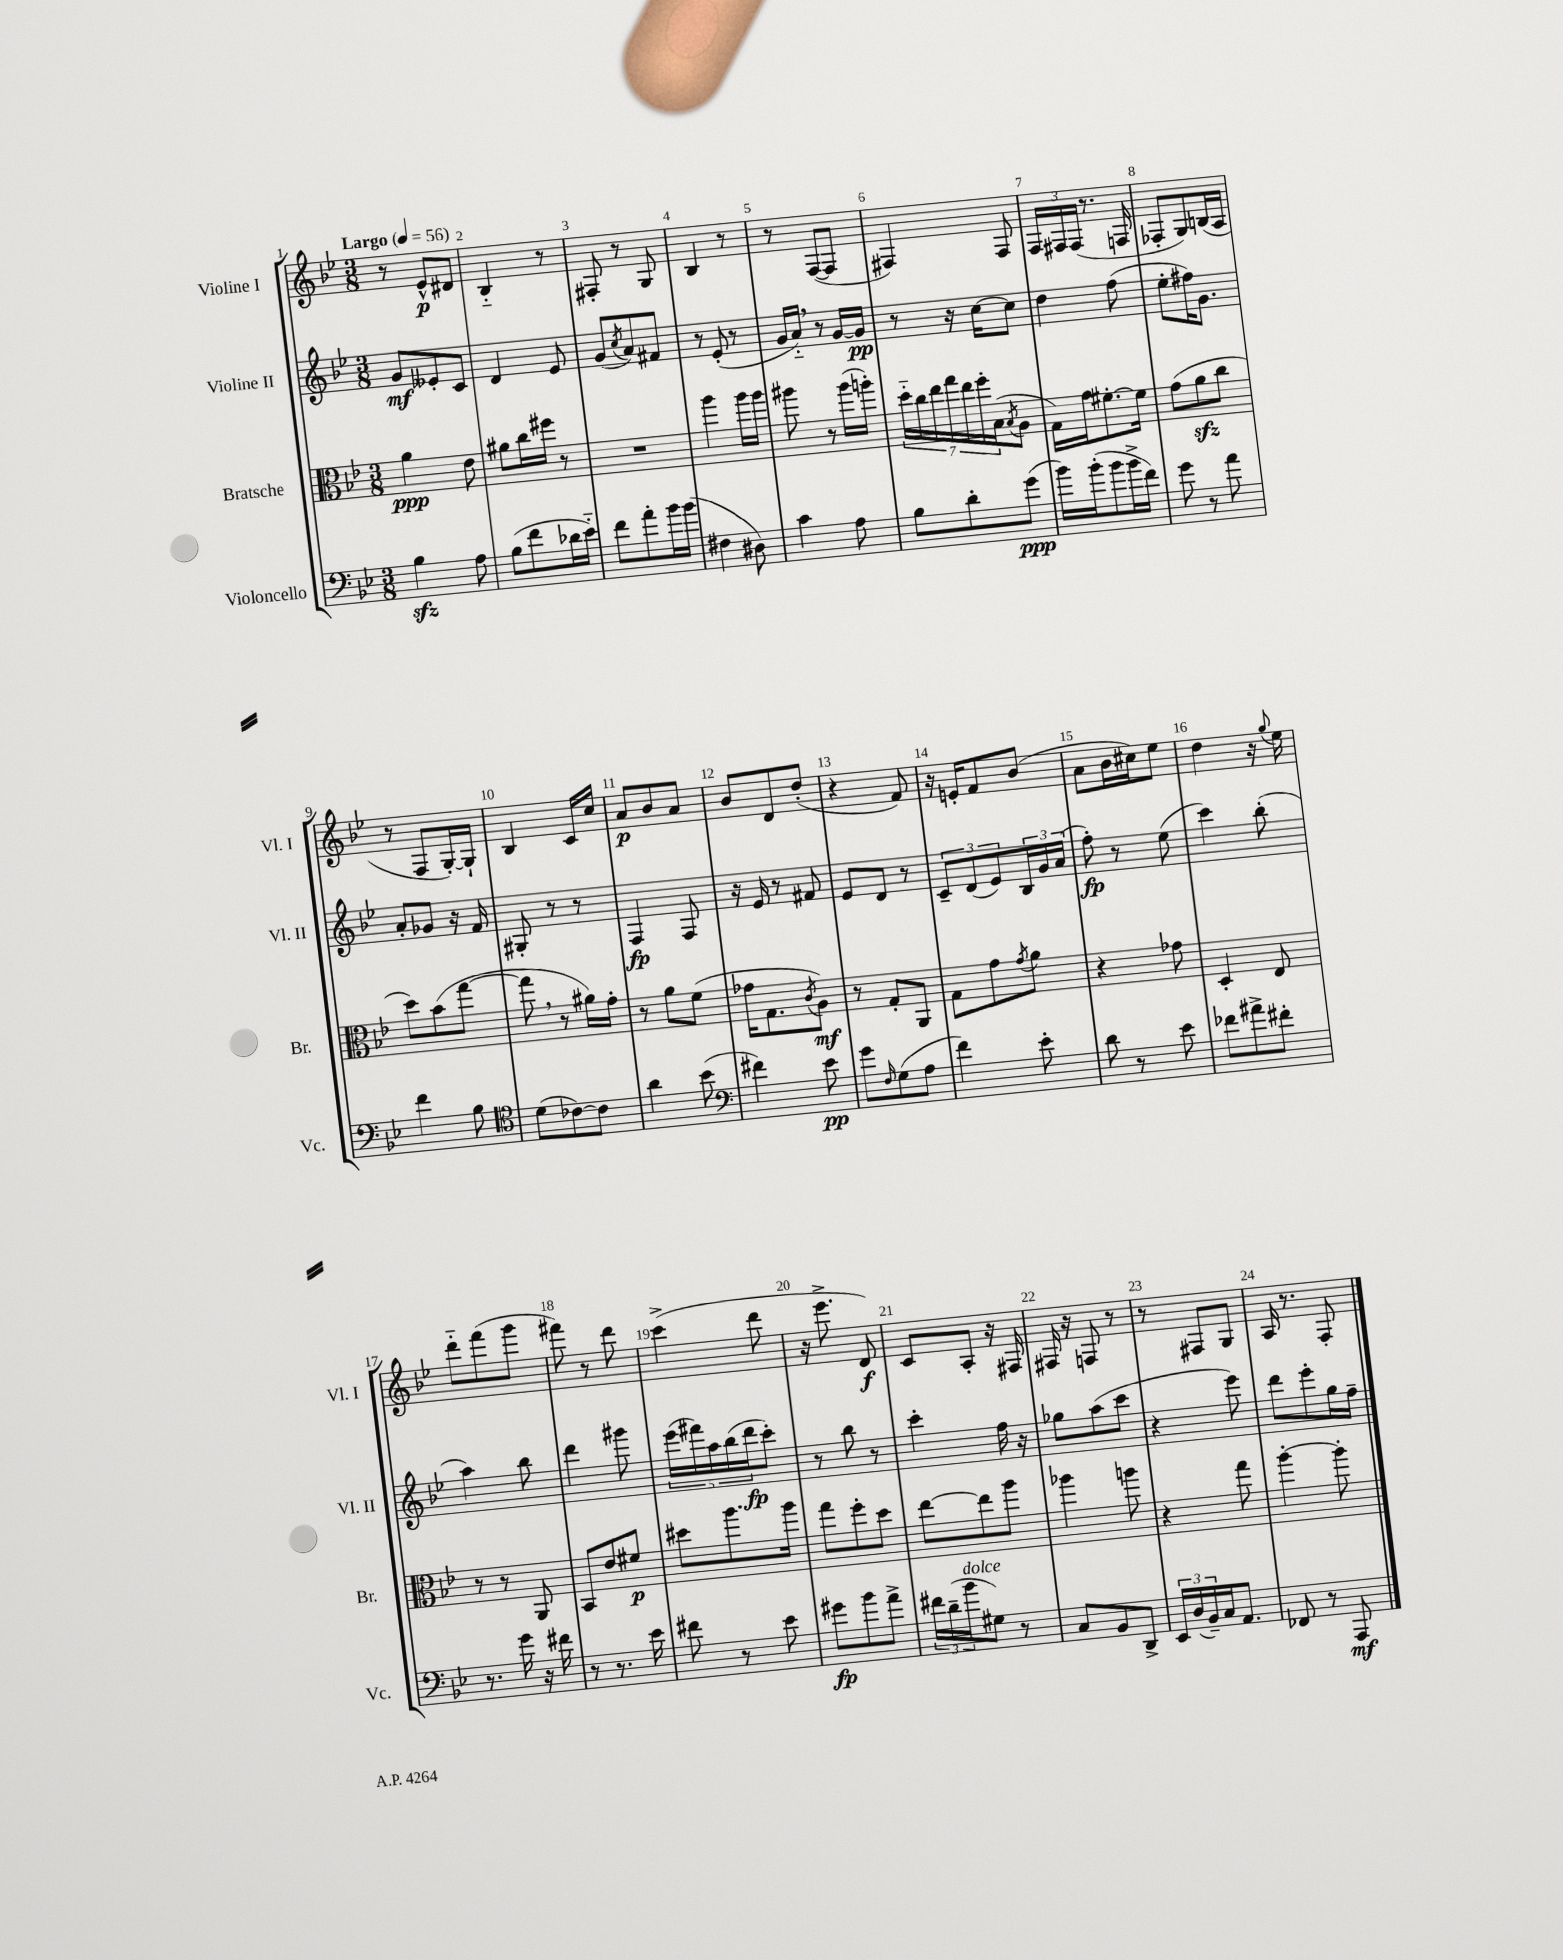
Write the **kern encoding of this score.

**kern	**dynam	**kern	**dynam	**kern	**dynam	**kern	**dynam
*part4	*part4	*part3	*part3	*part2	*part2	*part1	*part1
*staff4	*staff4	*staff3	*staff3	*staff2	*staff2	*staff1	*staff1
*I"Violoncello	*	*I"Bratsche	*	*I"Violine II	*	*I"Violine I	*
*I'Vc.	*	*I'Br.	*	*I'Vl. II	*	*I'Vl. I	*
*clefF4	*	*clefC3	*	*clefG2	*	*clefG2	*
*k[b-e-]	*	*k[b-e-]	*	*k[b-e-]	*	*k[b-e-]	*
*M3/8	*	*M3/8	*	*M3/8	*	*M3/8	*
*MM56	*	*MM56	*	*MM56	*	*MM56	*
=1	=1	=1	=1	=1	=1	=1	=1
!	!	!	!	!	!	!LO:TX:a:B:t=Largo	!
4B-zz\	.	4a\	ppp	8g/L	mf	8r	.
.	.	.	.	8e--X'/	.	8e-^^/L	p
8A\	.	8e-\	.	8c/J	.	8d#X/J	.
=2	=2	=2	=2	=2	=2	=2	=2
(8B-\L	.	8a#X\L	.	4d/	.	4B-/	.
8f\	.	16cc\L	.	.	.	.	.
.	.	16ff#X\JJ	.	.	.	.	.
16d-X\L	.	8r	.	8e-/	.	8r	.
16e-\JJ)	.	.	.	.	.	.	.
=3	=3	=3	=3	=3	=3	=3	=3
8f\L	.	4.r	.	(8g/L	.	8F#X'/	.
.	.	.	.	8qcc/	.	.	.
8a'\	.	.	.	8a/)	.	8r	.
16b-\L	.	.	.	8f#X/J	.	8G/	.
(16b-\JJ	.	.	.	.	.	.	.
=4	=4	=4	=4	=4	=4	=4	=4
4F#X\	.	4aa\	.	8r	.	4B-/	.
.	.	.	.	(8e-'/	.	.	.
8D#X\)	.	16aa\LL	.	8r	.	8r	.
.	.	16aa\JJ	.	.	.	.	.
=5	=5	=5	=5	=5	=5	=5	=5
4c\	.	8aa#X\	.	16g/LL	.	8r	.
.	.	.	.	16a,/JJ)	.	.	.
.	.	8r	.	8r	.	([8F/L	.
8A\	.	(16aa#\LL	.	[16g/LL	.	8F/J]	.
.	.	16aan'\JJ)	.	16g/JJ]	pp	.	.
=6	=6	=6	=6	=6	=6	=6	=6
8B-\L	.	28dd\LL	.	8r	.	4F#X/)	.
.	.	28cc\	.	.	.	.	.
.	.	28ee-\	.	.	.	.	.
.	.	28gg\	.	.	.	.	.
8d'\	.	.	.	16r	.	.	.
.	.	28ee-\	.	.	.	.	.
.	.	28ff'\	.	.	.	.	.
.	.	.	.	[16cc\KL	.	.	.
.	.	(28B-\J	.	.	.	.	.
.	.	8qB-/	.	.	.	.	.
(8g\J	ppp	8A\J	.	8cc\J]	.	8F#/	.
=7	=7	=7	=7	=7	=7	=7	=7
16b-\LL)	.	16G\LL)	.	4dd\	.	24F/LL	.
.	.	.	.	.	.	24F#X/	.
(16b-'\J	.	16g\J	.	.	.	.	.
.	.	.	.	.	.	(24F#/JJ	.
8b-\	.	[8.f#X'\	.	.	.	8.r	.
16b-^\L	.	.	.	(8ff\	.	.	.
16f\JJ)	.	16f#\Jk]	.	.	.	16Fn/	.
=8	=8	=8	=8	=8	=8	=8	=8
8g\	.	(8g\L	.	8ee-'\L	.	8F-X'/L	.
8r	.	8azz\	.	16ff#X\K)	.	8G/)	.
.	.	.	.	8.g\J	.	.	.
8a\	.	8cc\J	.	.	.	(16Bn/L	.
.	.	.	.	.	.	16A/JJ	.
!!LO:LB:g=z
=9	=9	=9	=9	=9	=9	=9	=9
4f\	.	8dd\L)	.	8a'/L	.	8r	.
.	.	(8b-\	.	8g-X/J	.	8F/L	.
8B-\	.	[8gg\J	.	16r	.	[16G'/L)	.
.	.	.	.	16f/	.	16G`/JJ]	.
=10	=10	=10	=10	=10	=10	=10	=10
*clefC4	*	*	*	*	*	*	*
(8d\L	.	8gg,\]	.	8G#X'/	.	4B-/	.
[8c-X\)	.	8r	.	8r	.	.	.
8c-\J]	.	16a#X\LL)	.	8r	.	16c/LL	.
.	.	16g'\JJ	.	.	.	16cc/JJ	.
=11	=11	=11	=11	=11	=11	=11	=11
4a\	.	8r	.	4F/	fp	8a/L	p
.	.	8a\L	.	.	.	8b-/	.
(8b-\	.	(8f\J	.	8F/	.	8a/J	.
=12	=12	=12	=12	=12	=12	=12	=12
*clefF4	*	*	*	*	*	*	*
4f#X\)	.	16g-X\KL	.	16r	.	8b-/L	.
.	.	8.G\	.	16e-/	.	.	.
.	.	.	.	8r	.	8d/	.
.	.	8qc/	.	.	.	.	.
8e-\	pp	8A\J)	mf	8f#X/	.	(8dd'/J	.
=13	=13	=13	=13	=13	=13	=13	=13
8g\L	.	8r	.	8e-/L	.	4r	.
16qqF/	.	.	.	.	.	.	.
(8G\	.	8G'/L	.	8d/J	.	.	.
8A\J	.	8AA/J	.	8r	.	8f/)	.
=14	=14	=14	=14	=14	=14	=14	=14
4f\)	.	8G\L	.	12c~/L	.	16r	.
.	.	.	.	.	.	16en'/KL	.
.	.	.	.	(12d/	.	.	.
.	.	8g\	.	.	.	8f/	.
.	.	.	.	12e-/)	.	.	.
.	.	8qg/	.	.	.	.	.
8e-'\	.	8a\J	.	24B-/L	.	(8b-/J	.
.	.	.	.	24g/	.	.	.
.	.	.	.	(24a/JJ	.	.	.
=15	=15	=15	=15	=15	=15	=15	=15
8d\	.	4r	.	8ff'\)	fp	8a\L	.
8r	.	.	.	8r	.	16b-\L	.
.	.	.	.	.	.	16cc#X\J)	.
8e-\	.	8g-X\	.	(8ee-\	.	8ee-\J	.
=16	=16	=16	=16	=16	=16	=16	=16
8f-X\L	.	4D'/	.	4ccc\)	.	4dd\	.
8a#X^\	.	.	.	.	.	.	.
8f#X'\J	.	8E-/	.	(8bb-'\	.	16r	.
.	.	.	.	.	.	8qqgg/	.
.	.	.	.	.	.	16ee-\	.
!!LO:LB:g=z
=17	=17	=17	=17	=17	=17	=17	=17
8.r	.	8r	.	4aa\)	.	8ddd\L	.
.	.	8r	.	.	.	(8fff\	.
16g\	.	.	.	.	.	.	.
16r	.	8AA/	.	8bb-\	.	8ggg\J	.
16f#X\	.	.	.	.	.	.	.
=18	=18	=18	=18	=18	=18	=18	=18
8r	.	8BB-/L	.	4ddd\	.	8fff#X\)	.
8.r	.	8e-/	.	.	.	8r	.
.	.	8f#X/J	p	8ggg#X\	.	8ddd\	.
16e-\	.	.	.	.	.	.	.
=19	=19	=19	=19	=19	=19	=19	=19
8f#X\	.	8dd#X\L	.	(20eee-\LL	.	(4ccc^\	.
.	.	.	.	20fff#X\)	.	.	.
.	.	.	.	20aa\	.	.	.
8r	.	8.aa\	.	.	.	.	.
.	.	.	.	(20bb-\	.	.	.
.	.	.	.	20ddd\J	fp	.	.
8e-\	.	.	.	8ccc'\J)	.	8ddd\	.
.	.	16aa\Jk	.	.	.	.	.
=20	=20	=20	=20	=20	=20	=20	=20
8g#X\L	fp	8gg\L	.	8r	.	16r	.
.	.	.	.	.	.	8.eee-^\	.
8b-\	.	8ff'\	.	8bb-\	.	.	.
8a^\J	.	8dd\J	.	8r	.	8d/)	f
=21	=21	=21	=21	=21	=21	=21	=21
24f#X\LL	.	[8ee-\L	.	4ccc'\	.	8c/L	.
(24d~\	.	.	.	.	.	.	.
!LO:TX:a:i:t=dolce	!	!	!	!	!	!	!
24b-\J	.	.	.	.	.	.	.
8G#X\J)	.	8ee-\]	.	.	.	8A'/J	.
8r	.	8aa\J	.	16ff\	.	16r	.
.	.	.	.	16r	.	16F#X/	.
=22	=22	=22	=22	=22	=22	=22	=22
8C/L	.	4aa-X\	.	8gg-X\L	.	16F#X/	.
.	.	.	.	.	.	16r	.
8BB-/	.	.	.	(8aa\	.	8Fn/	.
8DD^/J	.	8aan\	.	8ccc\J	.	8r	.
=23	=23	=23	=23	=23	=23	=23	=23
24EE-/LL	.	4r	.	4r	.	8r	.
(24D/	.	.	.	.	.	.	.
24BB-~/)	.	.	.	.	.	.	.
16C/J	.	.	.	.	.	8F#X/L	.
8.AA/J	.	.	.	.	.	.	.
.	.	8gg\	.	8eee-\)	.	8G/J	.
=24	=24	=24	=24	=24	=24	=24	=24
8FF-X/	.	[4aa'\	.	8ddd\L	.	16A/	.
.	.	.	.	.	.	8.r	.
8r	.	.	.	8eee-'\	.	.	.
8AAA/	mf	8aa'\]	.	16gg\L	.	8F'/	.
.	.	.	.	16ff~\JJ	.	.	.
==	==	==	==	==	==	==	==
*-	*-	*-	*-	*-	*-	*-	*-
